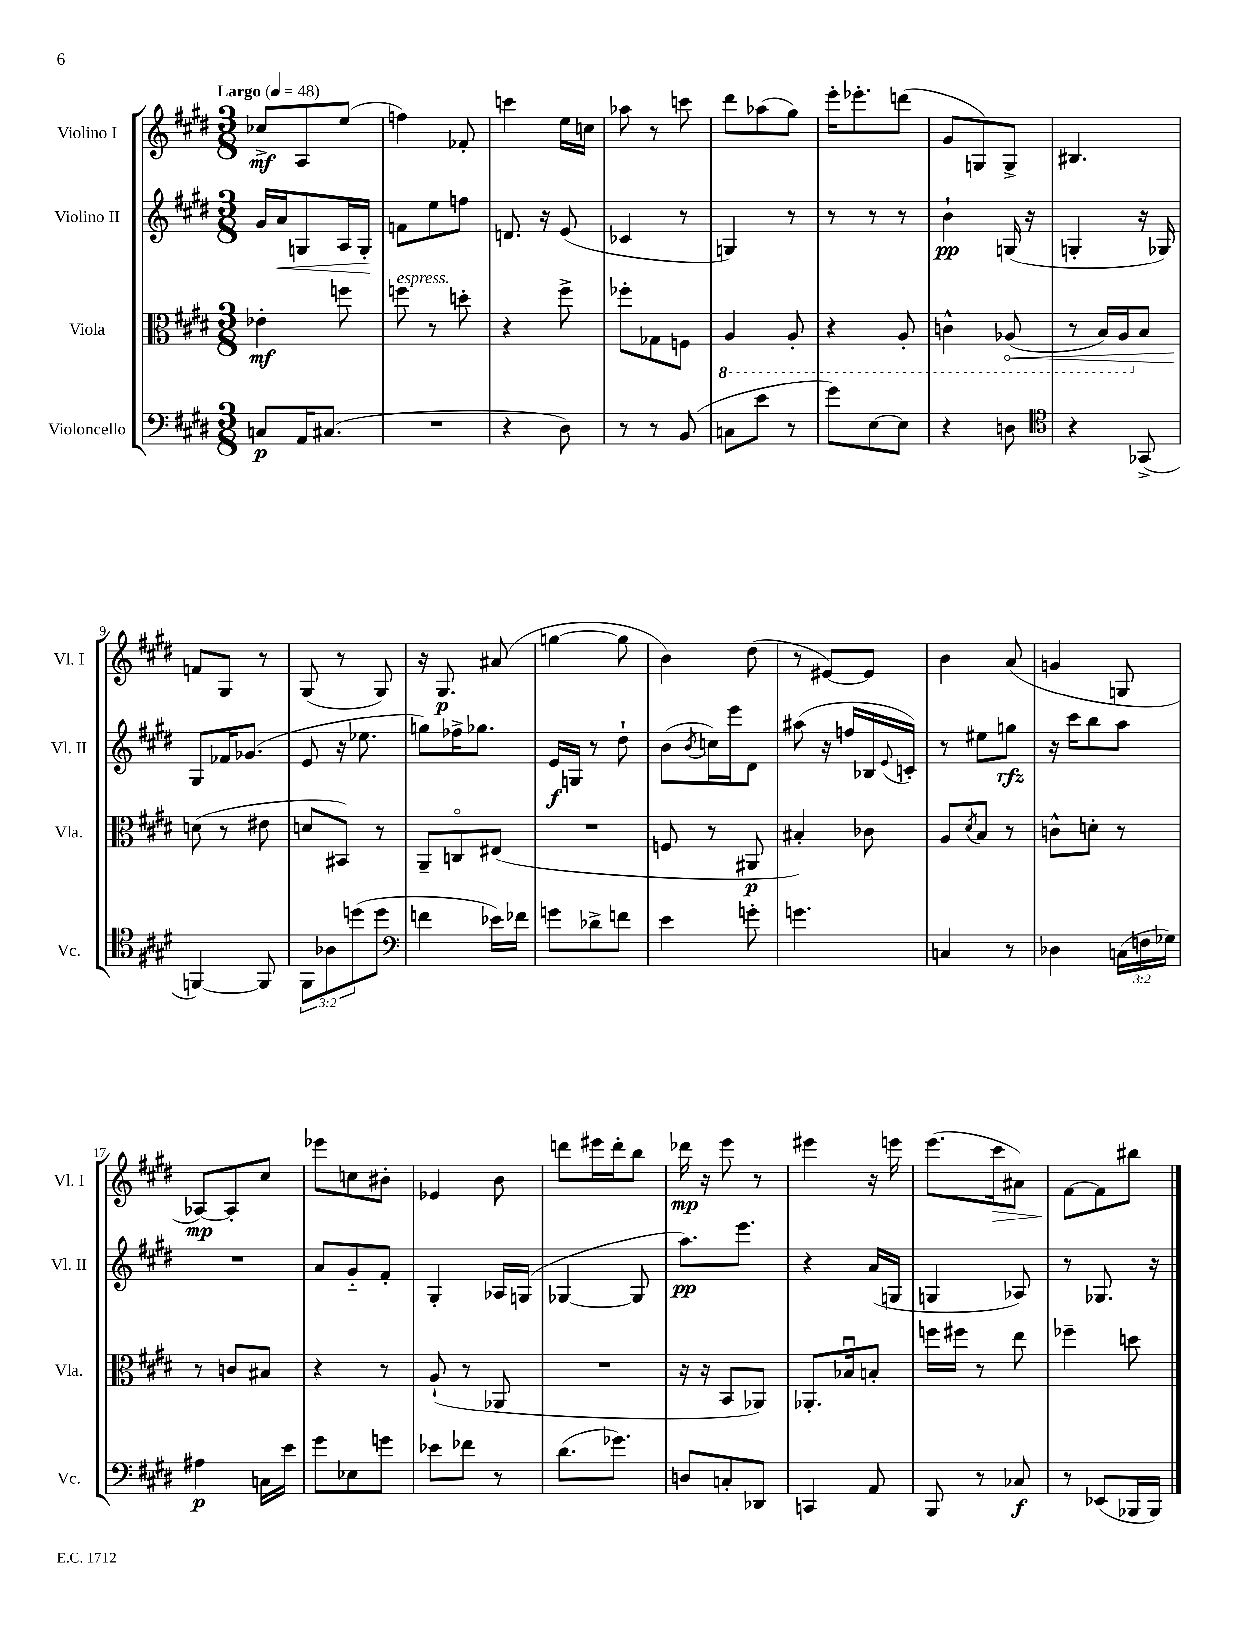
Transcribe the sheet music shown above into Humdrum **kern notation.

**kern	**kern	**kern	**kern
*staff4	*staff3	*staff2	*staff1
*clefF4	*clefC3	*clefG2	*clefG2
*k[f#c#g#d#]	*k[f#c#g#d#]	*k[f#c#g#d#]	*k[f#c#g#d#]
*M3/8	*M3/8	*M3/8	*M3/8
*MM48	*MM48	*MM48	*MM48
8C	4e-'	16g#	8cc-^
.	.	16a	.
16AA	.	8G	8A
(8.C#	.	.	.
.	8ff	16A	(8ee
.	.	16G'	.
=	=	=	=
4.r	8ff	8f	4ff)
.	8r	8ee	.
.	8dd'	8ff	8f-'
=	=	=	=
4r	4r	8.d	4ccc
.	.	16r	.
8D#)	8ff#^	(8e	16ee
.	.	.	16cc
=	=	=	=
8r	8ff-'	4c-	8aa-
8r	8G-	.	8r
(8BB	8F	8r	8ccc
=	=	=	=
8C	4AA	4G)	8ddd#
8e	.	.	(8aa-
8r	8AA'	8r	8gg#)
=	=	=	=
8g#)	4r	8r	16eee'
.	.	.	8.eee-'
[8E	.	8r	.
8E]	8AA'	8r	(8ddd
=	=	=	=
4r	4C^^	4b`	8g#
.	.	.	8G)
8D	(8AA-	(16G	8G^
.	.	16r	.
=	=	=	=
*clefC4	*	*	*
4r	8r	4G'	4.B#
.	16BB)	.	.
.	16AA	.	.
(8GG-^	8B	16r	.
.	.	16G-)	.
=	=	=	=
[4FF)	(8d	8G#	8f
.	8r	16f-	8G#
.	.	(8.g-	.
8FF]	8e#	.	8r
=	=	=	=
12FF#	8d	8e	(8G#
12A-	.	.	.
.	8BB#)	16r	8r
(12dd	.	.	.
.	.	8.ee-	.
8dd	8r	.	8G#)
=	=	=	=
*clefF4	*	*	*
4f	8AA~	8gg)	16r
.	.	.	8.G#
.	8Co	16ff-^	.
.	.	8.gg-	.
16e-)	(8E#	.	(8a#
16f-	.	.	.
=	=	=	=
8g	4.r	16e	[4gg
.	.	16G	.
8d-^	.	8r	.
8f	.	8dd#`	8gg]
=	=	=	=
4e	8F	(8b	4b)
.	.	8qb	.
.	8r	16cc)	.
.	.	16eee	.
8g'	8AA#	8d#	(8dd#
=	=	=	=
4.g	4B#')	(8aa#	8r
.	.	16r	[8e#)
.	.	16ff	.
.	8c-	16B-	8e#]
.	.	8qqe	.
.	.	16c')	.
=	=	=	=
4C	8A	8r	4b
.	8qd#	.	.
.	8B	8ee#	.
8r	8r	8gg	(8a
=	=	=	=
4D-	8c^^	16r	4g
.	.	16ccc#	.
.	8d'	8bb	.
(24C	8r	8aa	8G
24F	.	.	.
24G-)	.	.	.
=	=	=	=
4A#	8r	4.r	[8A-)
.	8c	.	8A-']
16C	8B#	.	8cc#
16e	.	.	.
=	=	=	=
8g#	4r	8a	8eee-
8E-	.	8g#'~	8cc
8g	8r	8f#'	8b#'
=	=	=	=
8e-	(8A`	4G#'	4e-
8f-	8r	.	.
8r	8AA-	16A-	8b
.	.	(16G	.
=	=	=	=
(8.d#	4.r	[4G-	8ddd
.	.	.	16eee#
8.g-)	.	.	16ddd'
.	.	8G-]	8bb
=	=	=	=
8D	16r	8.aa)	16ddd-
.	16r	.	16r
8C'	8BB	.	8eee
.	.	8.eee	.
8DD-	8AA-)	.	8r
=	=	=	=
4CC	8.AA-'	4r	4eee#
.	16B-u	.	.
8AA	8B'	(16a	16r
.	.	16G	16eee
=	=	=	=
8BBB	16ff	4G	(8.eee
.	16ff#	.	.
8r	8r	.	.
.	.	.	16ccc#
8C-	8ee	8A-)	8a#)
=	=	=	=
8r	4ff-~	8r	[8f#
(8EE-	.	8.G-	8f#]
16BBB-	8dd	.	8bb#
16BBB-)	.	16r	.
==	==	==	==
*-	*-	*-	*-
